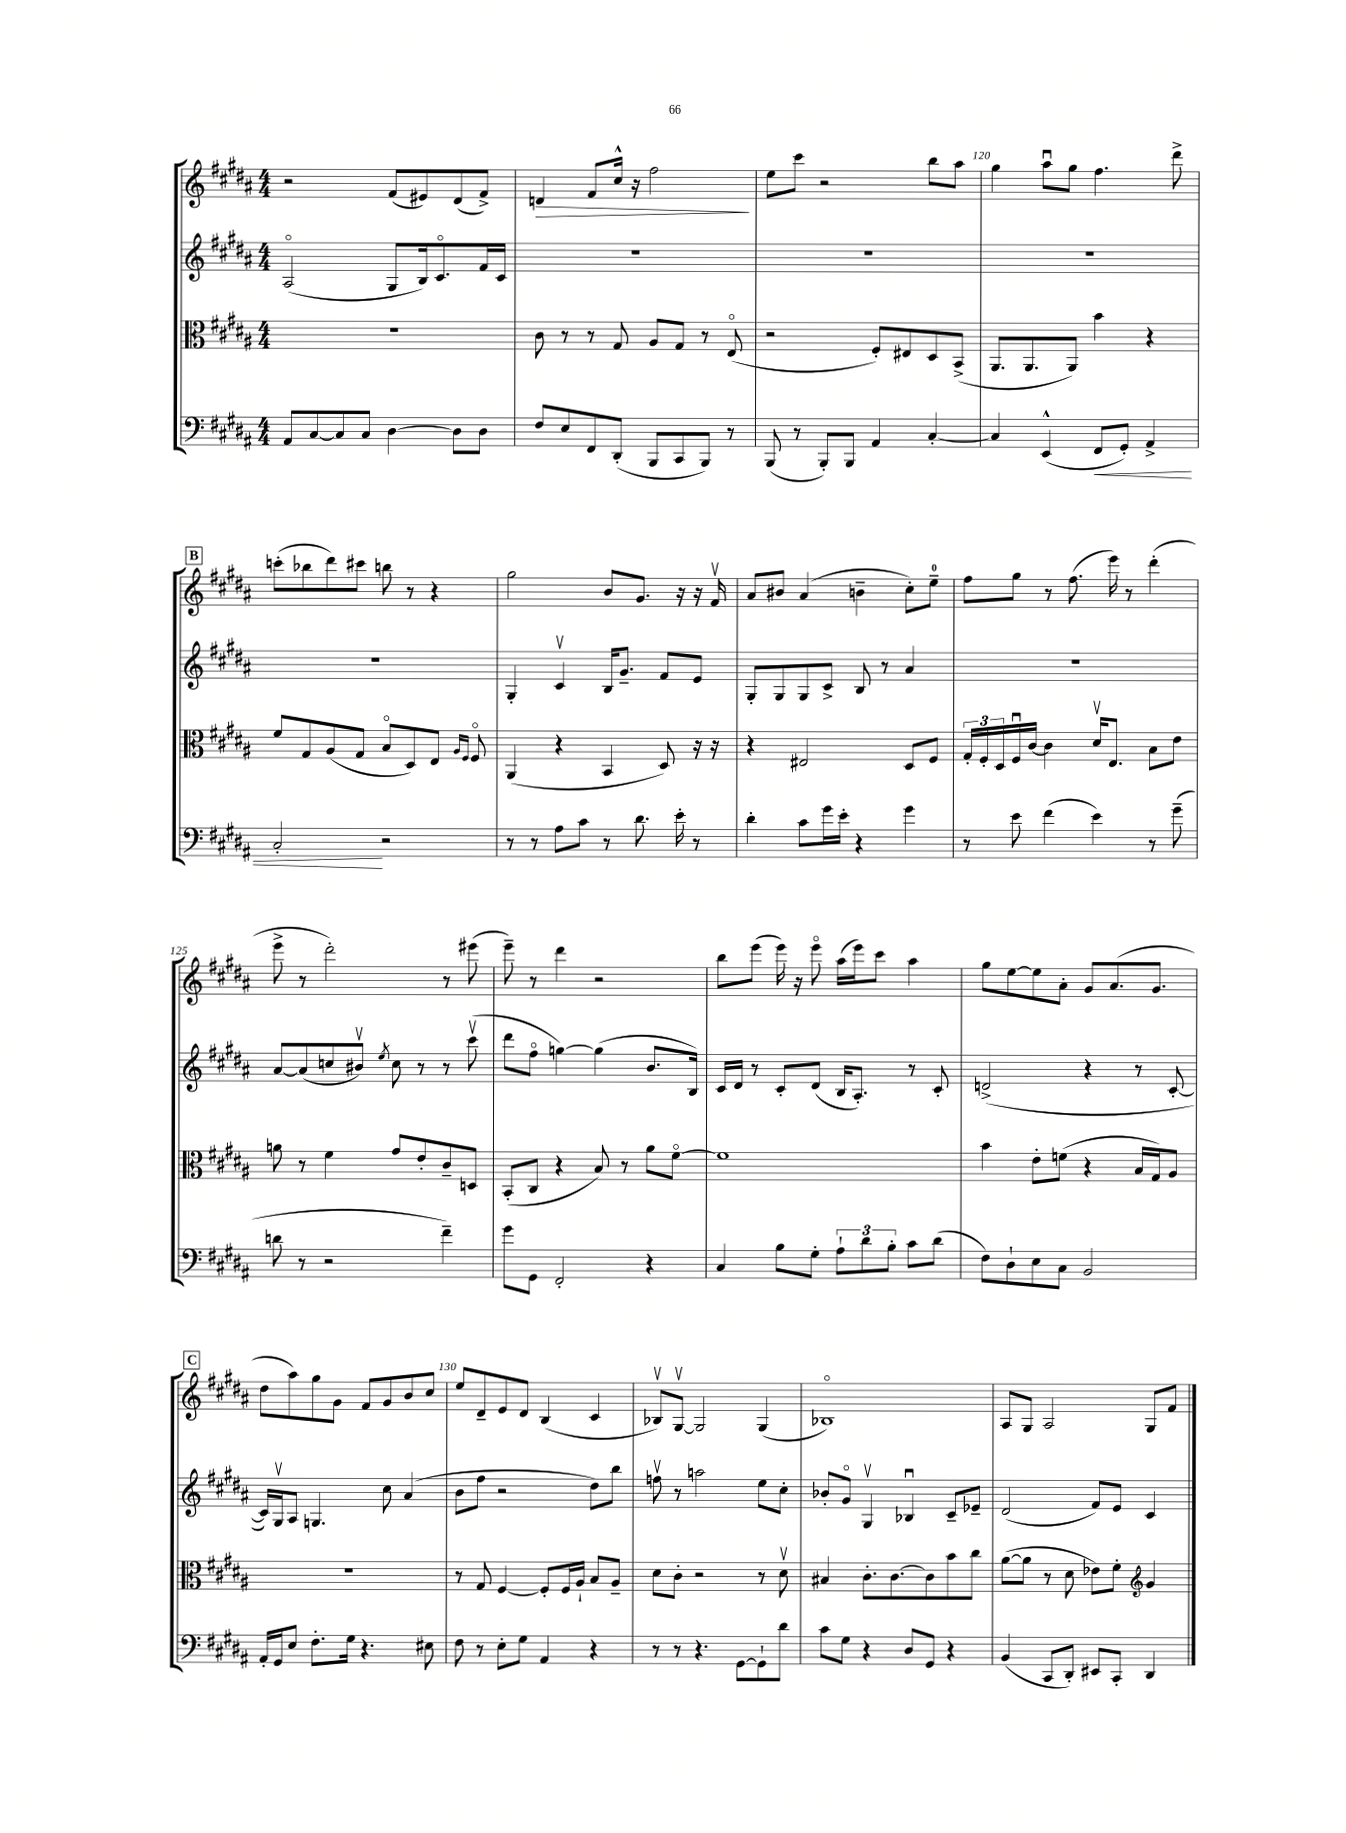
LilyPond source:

<<
\new StaffGroup <<
\new Staff = "s0" {
    \clef treble \key b \major \numericTimeSignature \time 4/4
    r2 fis'8( eis'8) dis'8( fis'8->) |
    d'4\> fis'8 cis''16-^ r16 fis''2\! |
    e''8 cis'''8 r2 b''8 ais''8 |
    gis''4 ais''8\downbow gis''8 fis''4. dis'''8-> |
    \mark \markup { \box "B" } c'''8-.( bes''8 dis'''8) cis'''8 b''8 r8 r4 |
    gis''2 b'8 gis'8. r16 r16 fis'16\upbow |
    ais'8 bis'8 ais'4( b'4-- cis''8-.) e''8-0-- |
    fis''8 gis''8 r8 fis''8.( e'''16) r8 dis'''4-.( |
    e'''8-> r8 dis'''2-.) r8 eis'''8( |
    e'''8--) r8 dis'''4 r2 |
    b''8 e'''8( e'''16) r16 e'''8\flageolet ais''16( e'''16) cis'''8 ais''4 |
    gis''8 e''8~ e''8 ais'8-. gis'8 ais'8.( gis'8. |
    \mark \markup { \box "C" } dis''8 ais''8) gis''8 gis'8 fis'8 gis'8 b'8 cis''8 |
    e''8 dis'8-- e'8 dis'8 b4( cis'4 |
    bes8\upbow) gis8~\upbow gis2 gis4( |
    bes1\flageolet) |
    ais8 gis8 ais2 gis8 fis'8 \bar "|." |
}
\new Staff = "s1" {
    \clef treble \key b \major \numericTimeSignature \time 4/4
    ais2\flageolet( gis8 b16) cis'8.\flageolet fis'16 cis'16 |
    R1 |
    R1 |
    R1 |
    \mark \markup { \box "B" } R1 |
    gis4-. cis'4\upbow b16 gis'8.-- fis'8 e'8 |
    gis8-. gis8 gis8 cis'8-> b8 r8 ais'4 |
    R1 |
    ais'8~ ais'8( c''8 bis'8\upbow) \acciaccatura { e''8 } c''8 r8 r8 cis'''8\upbow( |
    dis'''8 fis''8\flageolet g''4~) g''4( b'8. b16) |
    cis'16 dis'16 r8 cis'8-. dis'8( b16 ais8.-.) r8 cis'8-. |
    d'2->( r4 r8 cis'8~-. |
    \mark \markup { \box "C" } cis'16) gis16\upbow ais8 g4. cis''8 ais'4( |
    b'8 fis''8 r2 dis''8) b''8 |
    f''8\upbow r8 a''2 e''8 cis''8-. |
    bes'8-. gis'8\flageolet gis4\upbow bes4\downbow cis'8-- ees'8-- |
    dis'2( fis'8) e'8 cis'4 \bar "|." |
}
\new Staff = "s2" {
    \clef alto \key b \major \numericTimeSignature \time 4/4
    r1 |
    cis'8 r8 r8 gis8 ais8 gis8 r8 e8\flageolet( |
    r2 fis8-.) eis8 dis8 b,8->( |
    ais,8. ais,8. ais,8) b'4 r4 |
    \mark \markup { \box "B" } fis'8 gis8 ais8( gis8 b8\flageolet dis8) e8 \grace { ais16 fis16 } fis8\flageolet |
    ais,4( r4 b,4 dis8) r16 r16 |
    r4 eis2 dis8 fis8 |
    \tuplet 3/2 { gis16-. fis16-. dis16 } fis16\downbow cis'16~ cis'4 dis'16\upbow e8. b8 e'8 |
    a'8 r8 fis'4 gis'8 e'8-. cis'8-- d8 |
    b,8-.( cis8 r4 b8) r8 ais'8 fis'8~\flageolet |
    fis'1 |
    b'4 e'8-. f'8( r4 b16 gis16) ais8 |
    \mark \markup { \box "C" } R1 |
    r8 gis8 fis4~ fis8-. fis16 ais16-! b8 ais8-- |
    dis'8 cis'8-. r2 r8 dis'8\upbow |
    bis4 cis'8.-. cis'8.~ cis'8 b'8 cis''8 |
    ais'8~( ais'8 r8 dis'8 ees'8) fis'8-. \clef treble gis'4 \bar "|." |
}
\new Staff = "s3" {
    \clef bass \key b \major \numericTimeSignature \time 4/4
    ais,8 cis8~ cis8 cis8 dis4~ dis8 dis8 |
    fis8 e8 fis,8 dis,8-.( b,,8 cis,8 b,,8) r8 |
    b,,8( r8 b,,8-.) b,,8 ais,4 cis4~-. |
    cis4 e,4-^( fis,8\< gis,8-.) ais,4-> |
    \mark \markup { \box "B" } cis2-.\! r2 |
    r8 r8 ais8 cis'8 r8 dis'8. e'16-. r8 |
    dis'4-. cis'8 gis'16 e'16-. r4 gis'4 |
    r8 e'8 fis'4( e'4) r8 gis'8--( |
    d'8 r8 r2 fis'4--) |
    gis'8 gis,8 fis,2-. r4 |
    cis4 b8 gis8-. \tuplet 3/2 { ais8-! dis'8 b8-. } cis'8 dis'8( |
    fis8) dis8-! e8 cis8 b,2 |
    \mark \markup { \box "C" } ais,16-. gis,16 e8 fis8.-. gis16 r4. eis8 |
    fis8 r8 e8-. gis8 ais,4 r4 |
    r8 r8 r4. gis,8~ gis,8-! dis'8 |
    cis'8 gis8 r4 dis8 gis,8 r4 |
    b,4( cis,8 dis,8-.) eis,8 cis,8-. dis,4 \bar "|." |
}
>>
>>
\layout { \context { \Score currentBarNumber = #117 \override BarNumber.break-visibility = ##(#f #t #t) barNumberVisibility = #(every-nth-bar-number-visible 5) } }
